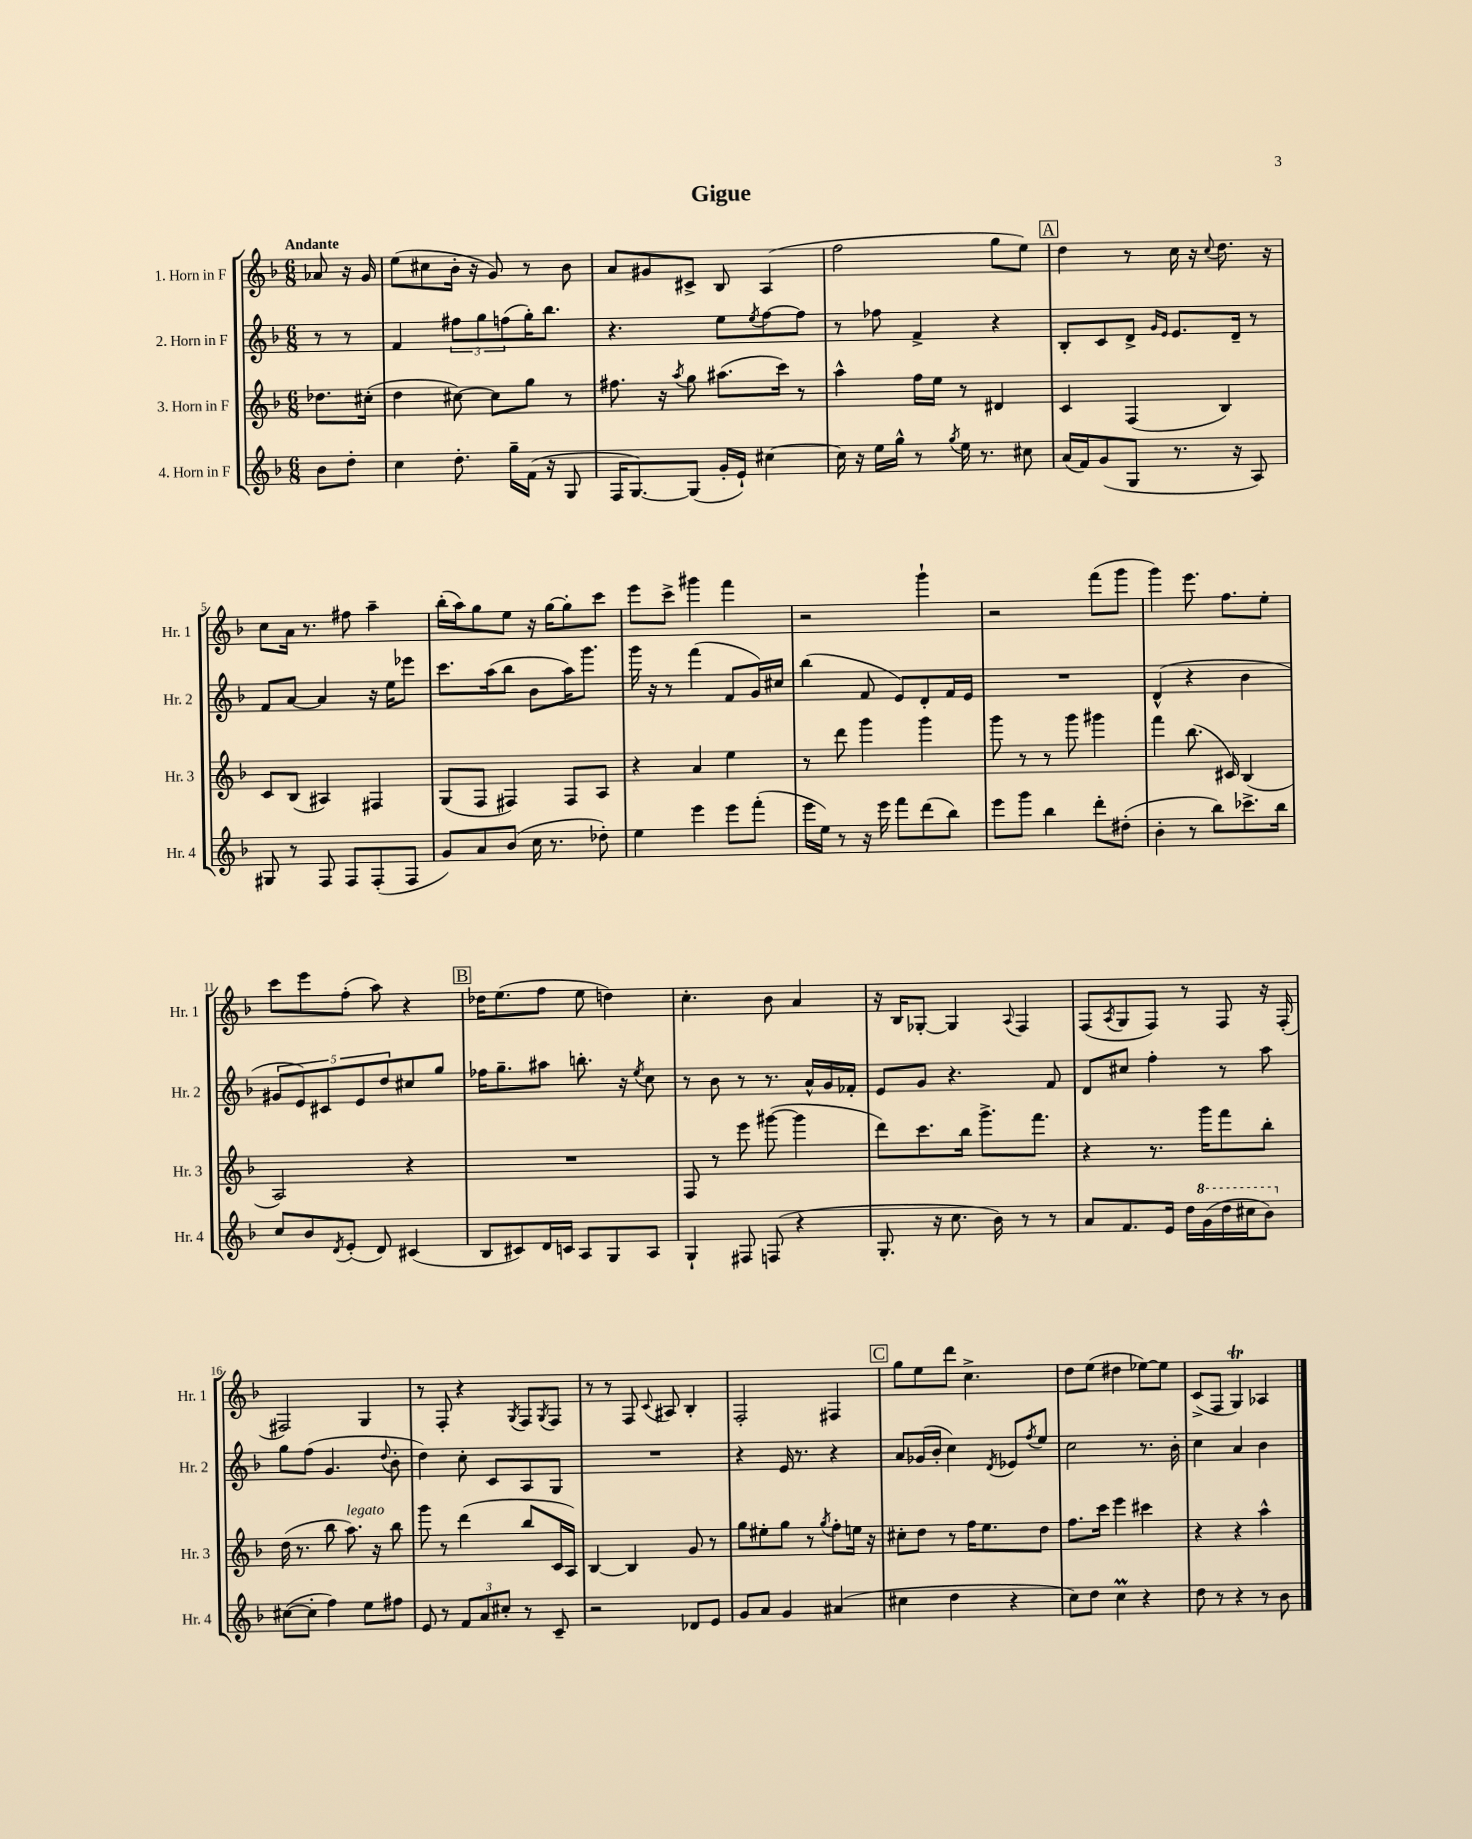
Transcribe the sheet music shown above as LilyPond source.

\header { title = "Gigue" }
<<
\new StaffGroup <<
\new Staff = "s0" \with { instrumentName = "1. Horn in F" shortInstrumentName = "Hr. 1" } {
    \clef treble \key f \major \numericTimeSignature \time 6/8 \partial 4 \tempo "Andante"
    aes'8 r16 g'16 |
    e''8( cis''8 bes'16-. r16 g'8) r8 bes'8 |
    a'8 gis'8 cis'8-> bes8 a4( |
    f''2 g''8 e''8) |
    \mark \markup { \box "A" } d''4 r8 c''16 r16 \appoggiatura { c''8 } d''8. r16 |
    c''8 a'16 r8. fis''8 a''4-- |
    bes''16-.( a''16) g''8 e''8 r16 g''16~ g''8-. c'''8 |
    e'''8 c'''8-> gis'''4 f'''4 |
    r2 g'''4-! |
    r2 f'''8( g'''8 |
    g'''4) e'''8. f''8. e''8-. |
    c'''8 e'''8 f''8-.( a''8) r4 |
    \mark \markup { \box "B" } des''16 e''8.( f''8 e''8 d''4) |
    c''4.-. bes'8 a'4 |
    r16 bes16 ges8~-. ges4 \appoggiatura { a8 } f4 |
    f8( \acciaccatura { a8 } g8 f8) r8 f8 r16 f16-.( |
    fis2) g4 |
    r8 f8-. r4 \acciaccatura { g8 } f8 \acciaccatura { g8 } f8 |
    r8 r8 f8 \appoggiatura { c'8 } ais8 bes4-. |
    f2-. fis4 |
    \mark \markup { \box "C" } g''8 e''8 d'''8 c''4.-> |
    d''8 e''8( dis''4 ees''8~) ees''8 |
    c'8->( f8 g4\trill) aes4 \bar "|." |
}
\new Staff = "s1" \with { instrumentName = "2. Horn in F" shortInstrumentName = "Hr. 2" } {
    \clef treble \key f \major \numericTimeSignature \time 6/8 \partial 4
    r8 r8 |
    f'4 \tuplet 3/2 { fis''8 g''8 f''8( } g''16-.) bes''8. |
    r4. e''8 \acciaccatura { e''8 } f''8~ f''8 |
    r8 fes''8 f'4-> r4 |
    \mark \markup { \box "A" } bes8-. c'8 d'8-> \grace { g'16 e'16 } e'8. d'16-- r8 |
    f'8 a'8~ a'4 r16 e''16 ees'''8 |
    c'''8. a''16( bes''8 bes'8 a''16) g'''8. |
    g'''16 r16 r8 f'''4( f'8 g'16) cis''16 |
    bes''4( f'8 e'8) d'8-. f'16 e'16 |
    R2. |
    d'4-^( r4 bes'4 |
    \tuplet 5/4 { gis'8 e'8) cis'8 e'8 d''8 } cis''8 g''8 |
    \mark \markup { \box "B" } fes''16 g''8.-- ais''8 b''8.-. r16 \acciaccatura { e''8 } c''8 |
    r8 bes'8 r8 r8. a'16-^ g'16 fes'16-. |
    e'8 g'8 r4. f'8 |
    d'8 cis''8 f''4-. r8 a''8 |
    g''8 f''8( g'4. \appoggiatura { d''8 } bes'8-. |
    d''4) c''8-. c'8 a8 g8 |
    R2. |
    r4 e'16 r8. r4 |
    \mark \markup { \box "C" } a'8 ges'16( bes'16-. c''4) \acciaccatura { d'8 } ees'8 \acciaccatura { f''8 } e''8 |
    c''2 r8. bes'16-. |
    c''4 a'4 bes'4 \bar "|." |
}
\new Staff = "s2" \with { instrumentName = "3. Horn in F" shortInstrumentName = "Hr. 3" } {
    \clef treble \key f \major \numericTimeSignature \time 6/8 \partial 4
    des''8. cis''16-.( |
    d''4 cis''8~) cis''8 g''8 r8 |
    fis''8. r16 \acciaccatura { a''8 } g''8 ais''8.( c'''16) r8 |
    a''4-^ f''16 e''16 r8 dis'4 |
    \mark \markup { \box "A" } c'4 f4( bes4) |
    c'8 bes8( ais4) fis4 |
    g8( f8 fis4) fis8 a8 |
    r4 a'4 e''4 |
    r8 d'''8 g'''4 g'''4 |
    g'''8 r8 r8 g'''8 gis'''4 |
    f'''4 bes''8.( cis'16) bes4( |
    a2) r4 |
    \mark \markup { \box "B" } R2. |
    f8 r8 e'''8 gis'''8~( gis'''4 |
    d'''8) c'''8. bes''16 g'''8.-> f'''8. |
    r4 r8. g'''16 f'''8 bes''8-. |
    d''16( r8. bes''8 a''8.^\markup { \italic "legato" }) r16 bes''8 |
    g'''8 r8 d'''4( bes''8 c'16 a16) |
    bes4~ bes4 g'8 r8 |
    g''8 eis''8-. g''8 r8 \acciaccatura { g''8 } f''8-. e''16 r16 |
    \mark \markup { \box "C" } cis''8-. d''8 r8 f''16 e''8. d''8 |
    f''8. c'''16 e'''4 cis'''4 |
    r4 r4 a''4-^ \bar "|." |
}
\new Staff = "s3" \with { instrumentName = "4. Horn in F" shortInstrumentName = "Hr. 4" } {
    \clef treble \key f \major \numericTimeSignature \time 6/8 \partial 4
    bes'8 d''8-. |
    c''4 d''8.-. g''16-- f'16( r16 g8 |
    f16 g8.~) g8( g'16-. e'16-!) cis''4~ |
    cis''16 r16 e''16 g''16-^ r8 \acciaccatura { g''8 } e''16 r8. cis''8 |
    \mark \markup { \box "A" } a'16( f'16) g'8( g8 r8. r16 a8) |
    gis8 r8 f8 f8 f8-.( f8 |
    g'8) a'8 bes'8( c''16 r8. des''8-.) |
    e''4 e'''4 e'''8 f'''8-.( |
    e'''16 e''16) r8 r16 e'''16 f'''8 d'''8( bes''8) |
    e'''8 g'''8 bes''4 d'''8-. dis''8-.( |
    bes'4-. r8 bes''8) ces'''8.-> bes''16 |
    c''8 bes'8 \acciaccatura { d'8 } e'8-.( d'8) cis'4( |
    \mark \markup { \box "B" } bes8 cis'8) d'16 c'16 a8 g8 a8 |
    g4-! fis8 f8( r4 |
    g8.-. r16 c''8. bes'16) r8 r8 |
    a'8 f'8. e'16 d''16 \ottava #1 g''16( d'''16 cis'''16 bes''8) \ottava #0 |
    cis''8~( cis''8-. f''4) e''8 fis''8 |
    e'8 r8 \tuplet 3/2 { f'8 a'8 cis''8-. } r8 c'8-- |
    r2 des'8 e'8 |
    g'8 a'8 g'4 ais'4( |
    \mark \markup { \box "C" } cis''4 d''4 r4 |
    c''8) d''8 c''4\prall r4 |
    d''8 r8 r4 r8 bes'8 \bar "|." |
}
>>
>>
